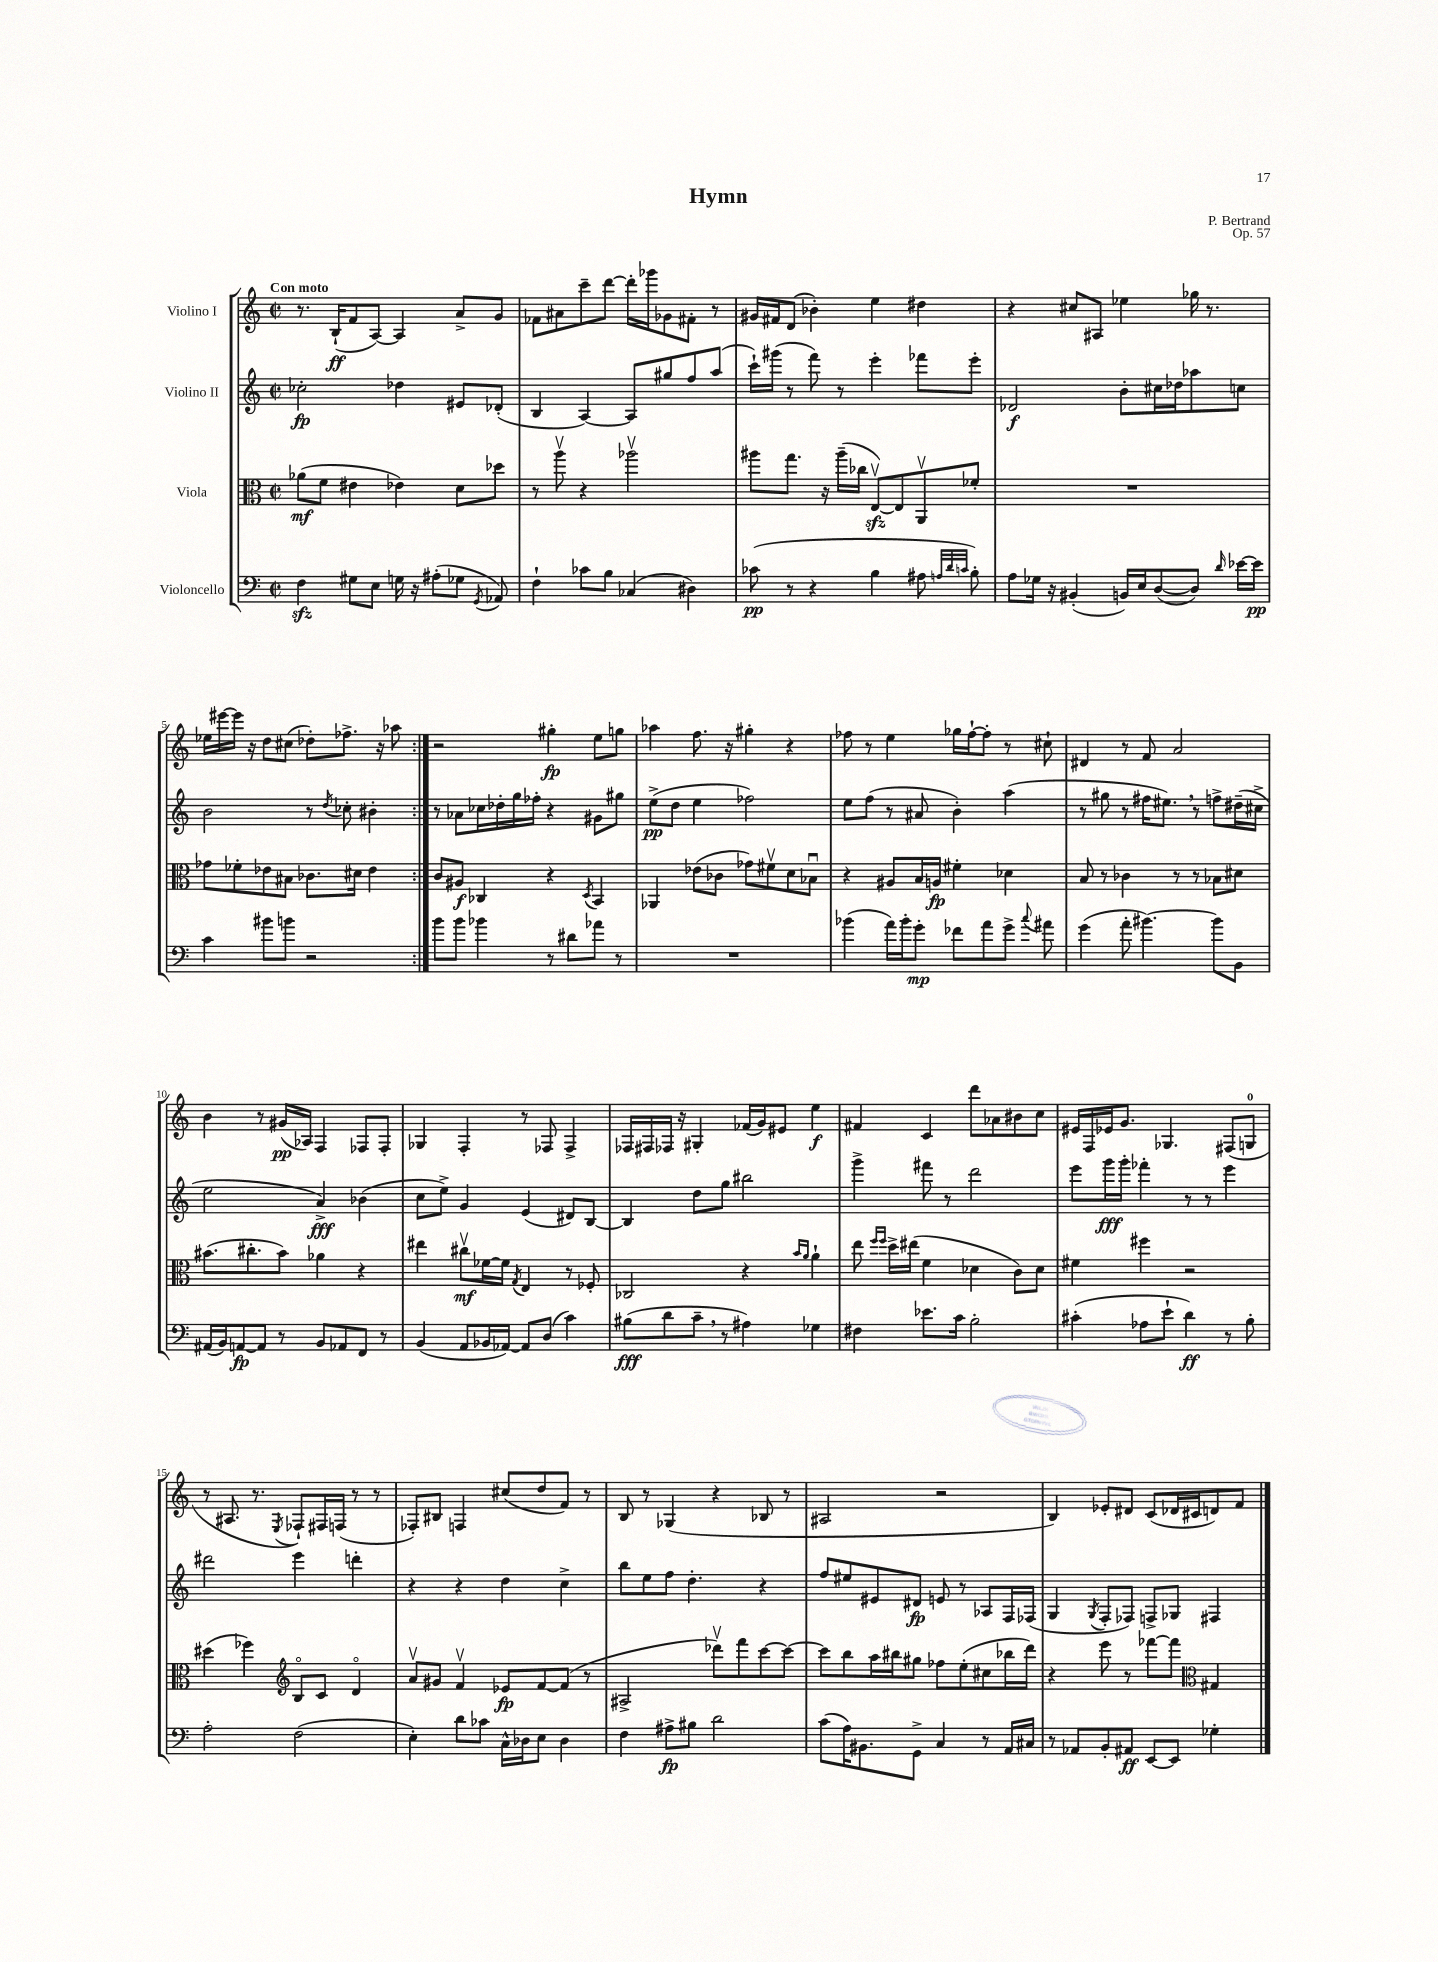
\header { title = "Hymn" composer = "P. Bertrand" opus = "Op. 57" }
<<
\new StaffGroup <<
\new Staff = "s0" \with { instrumentName = "Violino I" } {
    \clef treble \key c \major \defaultTimeSignature \time 2/2 \tempo "Con moto"
    \autoBeamOff \repeat volta 2 { r8. b16[-!\ff( f'8 a8]~) a4 a'8[-> g'8] |
    fes'8[ ais'8 c'''8-- d'''8]~ d'''16[-. ges'''16 ges'8 fis'8]-. r8 |
    gis'16[ fis'16 d'8]( bes'4-.) e''4 dis''4 |
    r4 cis''8[ ais8] ees''4 ges''16 r8. |
    ees''16[ eis'''16~ eis'''16] r16 d''8[ cis''8]( des''8[-.) fes''8.]-> r16 aes''8 | }
    r2 gis''4-.\fp e''8[ g''8] |
    aes''4 f''8. r16 gis''4-. r4 |
    fes''8 r8 e''4 ges''16[ fes''16~-! fes''8]-. r8 cis''8-! |
    dis'4 r8 f'8 a'2 |
    b'4 r8 gis'16[\pp( aes16]) f4 fes8[ fes8]-. |
    ges4 f4-. r8 fes8 fes4-> |
    fes16[ fis16 fes16] r16 gis4-. fes'16[( g'16) eis'8] e''4\f |
    fis'4 c'4 d'''8[ aes'8 bis'8 c''8] |
    eis'16[ f16 ees'16 g'8.] ges4. fis8[( g8]-0 |
    r8 ais8. r8. \acciaccatura { e8 } fes8[-!) fis16 f16]( r8 r8 |
    fes8[-.) bis8] f4 cis''8[( d''8 f'8]) r8 |
    b8 r8 ges4( r4 bes8 r8 |
    ais2 r2 |
    b4) ees'8[-. dis'8] c'8[( des'16 cis'16 d'8) f'8] \bar "|." |
}
\new Staff = "s1" \with { instrumentName = "Violino II" } {
    \clef treble \key c \major \defaultTimeSignature \time 2/2
    \autoBeamOff \repeat volta 2 { ces''2-.\fp des''4 eis'8[ des'8]-.( |
    b4 a4~) a8[ gis''8 f''8 a''8]( |
    c'''16[-!) gis'''16]( r8 f'''8) r8 e'''4-. fes'''8[ e'''8]-. |
    des'2\f b'8[-. cis''16 des''16 aes''8 c''8] |
    b'2 r8 \acciaccatura { d''8 } ces''8-. bis'4-. | }
    r8 aes'8[ ces''16 des''16-. g''16 fes''16]-. r4 gis'8[ gis''8] |
    e''8[->\pp( d''8] e''4 fes''2) |
    e''8[ f''8]( r8 ais'8 b'4-.) a''4( |
    r8 gis''8 r8 fis''16[ eis''8.]) \breathe r8 f''8[-> dis''16--( cis''16]-> |
    e''2 a'4->\fff) bes'4( |
    c''8[ e''8]->) g'4 e'4( dis'8[) b8]~ |
    b4 d''8[ g''8] bis''2 |
    g'''4-> fis'''8 r8 d'''2 |
    e'''8[ g'''16\fff g'''16]-. fes'''4-. r8 r8 e'''4 |
    dis'''2 e'''4 d'''4-. |
    r4 r4 d''4 c''4-> |
    b''8[ e''8 f''8] d''4.-. r4 |
    f''8[ eis''8 eis'8 dis'8]\fp e'8 r8 aes8[ f16 fes16]( |
    g4 \acciaccatura { g8 } f8[-. fes8]) f8[-> ges8] fis4 \bar "|." |
}
\new Staff = "s2" \with { instrumentName = "Viola" } {
    \clef alto \key c \major \defaultTimeSignature \time 2/2
    \autoBeamOff \repeat volta 2 { aes'8[\mf( f'8] eis'4 ees'4) d'8[ des''8] |
    r8 a''8\upbow r4 aes''2\upbow |
    ais''8[ g''8.] r16 ais''16[--( ces''16] e8[~\upbow\sfz) e8 a,8\upbow fes'8]-. |
    R1 |
    ges'8[ fes'8-. ees'8 bis8] ces'8.[ dis'16] ees'4 | }
    c'8[ ais8]\f ces4 r4 \acciaccatura { d8 } b,4 |
    aes,4 ees'8[( ces'8] ges'8[) fis'8\upbow d'8 bes8]\downbow |
    r4 ais8[ b16 a16]\fp fis'4-. des'4 |
    b8 r8 ces'4 r8 r8 bes8[ dis'8] |
    bis'8.[( cis''8.-. bis'8]) aes'4 r4 |
    eis''4 cis''8[\upbow\mf fes'16~ fes'16] \acciaccatura { g8 } e4 r8 fes8-. |
    ces2 r4 \grace { b'16[ a'16] } a'4-! |
    e''8 \grace { f''16[ f''16] } d''16[-> eis''16]( f'4 des'4 c'8[) des'8] |
    fis'4 fis''4 r2 |
    dis''4( fes''4) \clef treble b8[\flageolet c'8] d'4\flageolet |
    a'8[\upbow gis'8] f'4\upbow ees'8[\fp f'8~ f'8]( r8 |
    ais2-> des'''8[\upbow) f'''8 c'''8~ c'''8]~ |
    c'''8[ b''8 a''16 bis''16 gis''8] fes''8[ e''8-.( cis''8 bes''16 d'''16]) |
    r4 e'''8 r8 fes'''8[~ fes'''8] \clef alto gis4 \bar "|." |
}
\new Staff = "s3" \with { instrumentName = "Violoncello" } {
    \clef bass \key c \major \defaultTimeSignature \time 2/2
    \autoBeamOff \repeat volta 2 { f4\sfz gis8[ e8] g16 r16 ais8[-.( ges8] \acciaccatura { g,8 } aes,8) |
    f4-! ces'8[ b8] ces4( dis4) |
    ces'8\pp( r8 r4 b4 ais8 \grace { a32[ d'32 c'32] } b8-.) |
    a8[ ges16] r16 bis,4-.( b,16[) e16 d8~( d8]) \grace { d'16 } ees'16[~ ees'16]\pp |
    c'4 bis'8[ b'8] r2 | }
    b'8[ b'8] bes'4 r8 dis'8[ aes'8] r8 |
    R1 |
    bes'4( a'16[) bes'16-. g'8]-.\mp fes'8[ a'8 g'8]-> \appoggiatura { c''8 } ais'8 |
    g'4( a'8-. bis'4.~) bis'8[ b,8] |
    ais,16[( b,16) a,8~\fp a,8] r8 b,8[ aes,8 f,8] r8 |
    b,4( a,8[ bes,16 aes,16]~) aes,8[ d8]( c'4) |
    bis8[\fff( d'8 c'8]-- \breathe r8 ais4) ges4 |
    fis4 ees'8.[ c'16] b2-. |
    cis'4-.( aes8[ e'8]-! d'4\ff) r8 b8-. |
    a2-. f2( |
    e4-.) d'8[ ces'8] c16[-^ des16 e8] des4 |
    f4 ais8[->\fp bis8] d'2 |
    c'8[( a16) bis,8. g,8]-> c4 r8 a,16[ cis16] |
    r8 aes,8[ b,8-. ais,8]\ff e,8[~ e,8] ges4-. \bar "|." |
}
>>
>>
